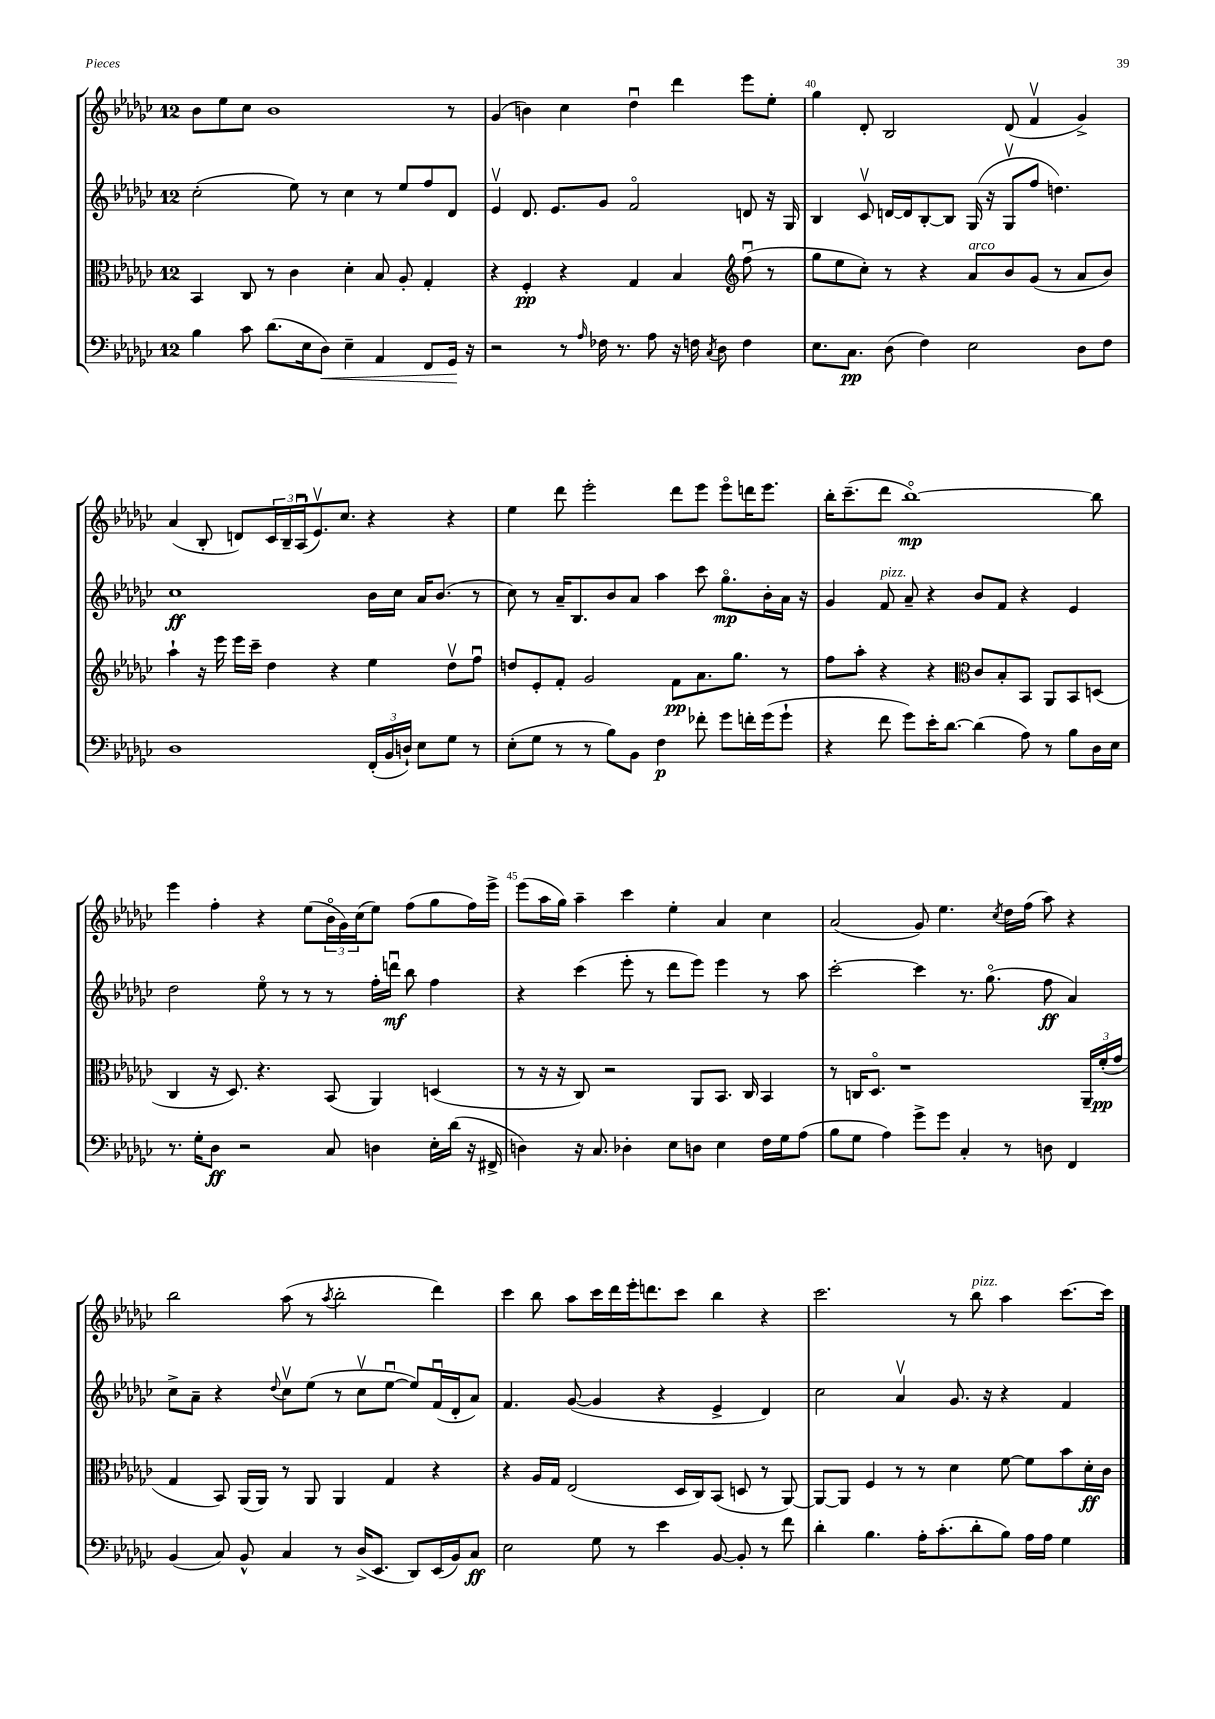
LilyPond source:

<<
\new StaffGroup <<
\new Staff = "s0" {
    \clef treble \key ges \major \once \override Staff.TimeSignature.style = #'single-digit \time 12/8
    bes'8 ees''8 ces''8 bes'1 r8 |
    ges'4( b'4) ces''4 des''4\downbow des'''4 ees'''8 ees''8-. |
    ges''4 des'8-. bes2 des'8( f'4\upbow ges'4->) |
    aes'4( bes8-. d'8) \tuplet 3/2 { ces'16 bes16-- aes16\downbow( } ees'8.\upbow) ces''8. r4 r4 |
    ees''4 des'''8 ees'''2-. des'''8 ees'''8 ees'''8\flageolet d'''16 ees'''8. |
    bes''16-. ces'''8.--( des'''8 bes''1~\flageolet\mp) bes''8 |
    ees'''4 f''4-. r4 ees''8( \tuplet 3/2 { bes'16\flageolet ges'16) ces''16( } ees''8) f''8( ges''8 f''16) ees'''16-> |
    ees'''8( aes''16 ges''16) aes''4-- ces'''4 ees''4-. aes'4 ces''4 |
    aes'2( ges'8) ees''4. \acciaccatura { ces''8 } des''16 f''16( aes''8) r4 |
    bes''2 aes''8( r8 \acciaccatura { aes''8 } bes''2-. des'''4) |
    ces'''4 bes''8 aes''8 ces'''16 des'''16 ees'''16-. d'''8. ces'''8 bes''4 r4 |
    ces'''2. r8 bes''8^\markup { \italic "pizz." } aes''4 ces'''8.~ ces'''16 \bar "|." |
}
\new Staff = "s1" {
    \clef treble \key ges \major \once \override Staff.TimeSignature.style = #'single-digit \time 12/8
    ces''2-.( ees''8) r8 ces''4 r8 ees''8 f''8 des'8 |
    ees'4\upbow des'8. ees'8. ges'8 f'2\flageolet d'8 r16 ges16 |
    bes4 ces'8\upbow d'16~ d'16 bes8~-. bes8 ges16( r16 ges8\upbow f''8 d''4.) |
    ces''1\ff bes'16 ces''16 aes'16 bes'8.( r8 |
    ces''8) r8 aes'16-- bes8. bes'8 aes'8 aes''4 ces'''8 ges''8.\flageolet\mp bes'16-. aes'16 r16 |
    ges'4 f'8^\markup { \italic "pizz." } aes'8-- r4 bes'8 f'8 r4 ees'4 |
    des''2 ees''8\flageolet r8 r8 r8 f''16-. d'''16\downbow\mf bes''8 f''4 |
    r4 ces'''4( ees'''8-. r8 des'''8 ees'''8) ees'''4 r8 aes''8 |
    ces'''2~-. ces'''4 r8. ges''8.\flageolet( f''8\ff aes'4) |
    ces''8-> aes'8-- r4 \appoggiatura { des''8 } ces''8\upbow ees''8( r8 ces''8\upbow ees''8~\downbow ees''8) f'16\downbow( des'16-. aes'8) |
    f'4. ges'8~( ges'4 r4 ees'4-> des'4) |
    ces''2 aes'4\upbow ges'8. r16 r4 f'4 \bar "|." |
}
\new Staff = "s2" {
    \clef alto \key ges \major \once \override Staff.TimeSignature.style = #'single-digit \time 12/8
    bes,4 ces8 r8 ces'4 des'4-. bes8 aes8-. ges4-. |
    r4 f4-.\pp r4 ges4 bes4 \clef treble f''8\downbow( r8 |
    ges''8 ees''8 ces''8-.) r8 r4 aes'8^\markup { \italic "arco" } bes'8 ges'8( r8 aes'8 bes'8) |
    aes''4-! r16 ees'''16 ees'''16 ces'''16-- des''4 r4 ees''4 des''8\upbow f''8\downbow |
    d''8 ees'8-. f'8-. ges'2 f'8\pp aes'8. ges''8. r8 |
    f''8 aes''8-. r4 r4 \clef alto ces'8 bes8-. bes,8 aes,8 bes,8 d8( |
    ces4 r16 des8.) r4. bes,8( aes,4) d4( |
    r8 r16 r16 ces8) r2 aes,8 bes,8. ces16 bes,4 |
    r8 c16 des8.\flageolet r1 \tuplet 3/2 { aes,16-- f'16-.\pp( ges'16 } |
    ges4 bes,8) aes,16( aes,16) r8 aes,8 aes,4 ges4 r4 |
    r4 aes16 ges16 ees2( des16 ces16) bes,8( d8 r8 aes,8~) |
    aes,8~ aes,8 f4 r8 r8 des'4 f'8~ f'8 bes'8 des'16-.\ff ces'16 \bar "|." |
}
\new Staff = "s3" {
    \clef bass \key ges \major \once \override Staff.TimeSignature.style = #'single-digit \time 12/8
    bes4 ces'8 des'8.( ees16 des8\<) ees4-- aes,4 f,8 ges,16\! r16 |
    r2 r8 \grace { aes16 } fes16 r8. aes8 r16 f16 \acciaccatura { ces8 } des8 f4 |
    ees8. ces8.\pp des8( f4) ees2 des8 f8 |
    des1 \tuplet 3/2 { f,16-.( bes,16 d16-!) } ees8 ges8 r8 |
    ees8-.( ges8 r8 r8 bes8) bes,8 f4\p fes'8-. ges'8 f'16-. ges'16( ges'8-! |
    r4 f'8 ges'8) ees'16-. des'8.~ des'4( aes8) r8 bes8 des16 ees16 |
    r8. ges16-. des8\ff r2 ces8 d4 ees16-. des'16( r16 fis,16-> |
    d4) r16 ces8. des4-. ees8 d8 ees4 f16 ges16 aes8( |
    bes8 ges8 aes4) ges'8-> ges'8 ces4-. r8 d8 f,4 |
    bes,4( ces8) bes,8-^ ces4 r8 des16->( ees,8. des,8) ees,16( bes,16) ces8\ff |
    ees2 ges8 r8 ees'4 bes,8~ bes,8-. r8 f'8 |
    des'4-. bes4. aes16-. ces'8.-.( des'8-. bes8) aes16 aes16 ges4 \bar "|." |
}
>>
>>
\layout { \context { \Score currentBarNumber = #38 \override BarNumber.break-visibility = ##(#f #t #t) barNumberVisibility = #(every-nth-bar-number-visible 5) } }
